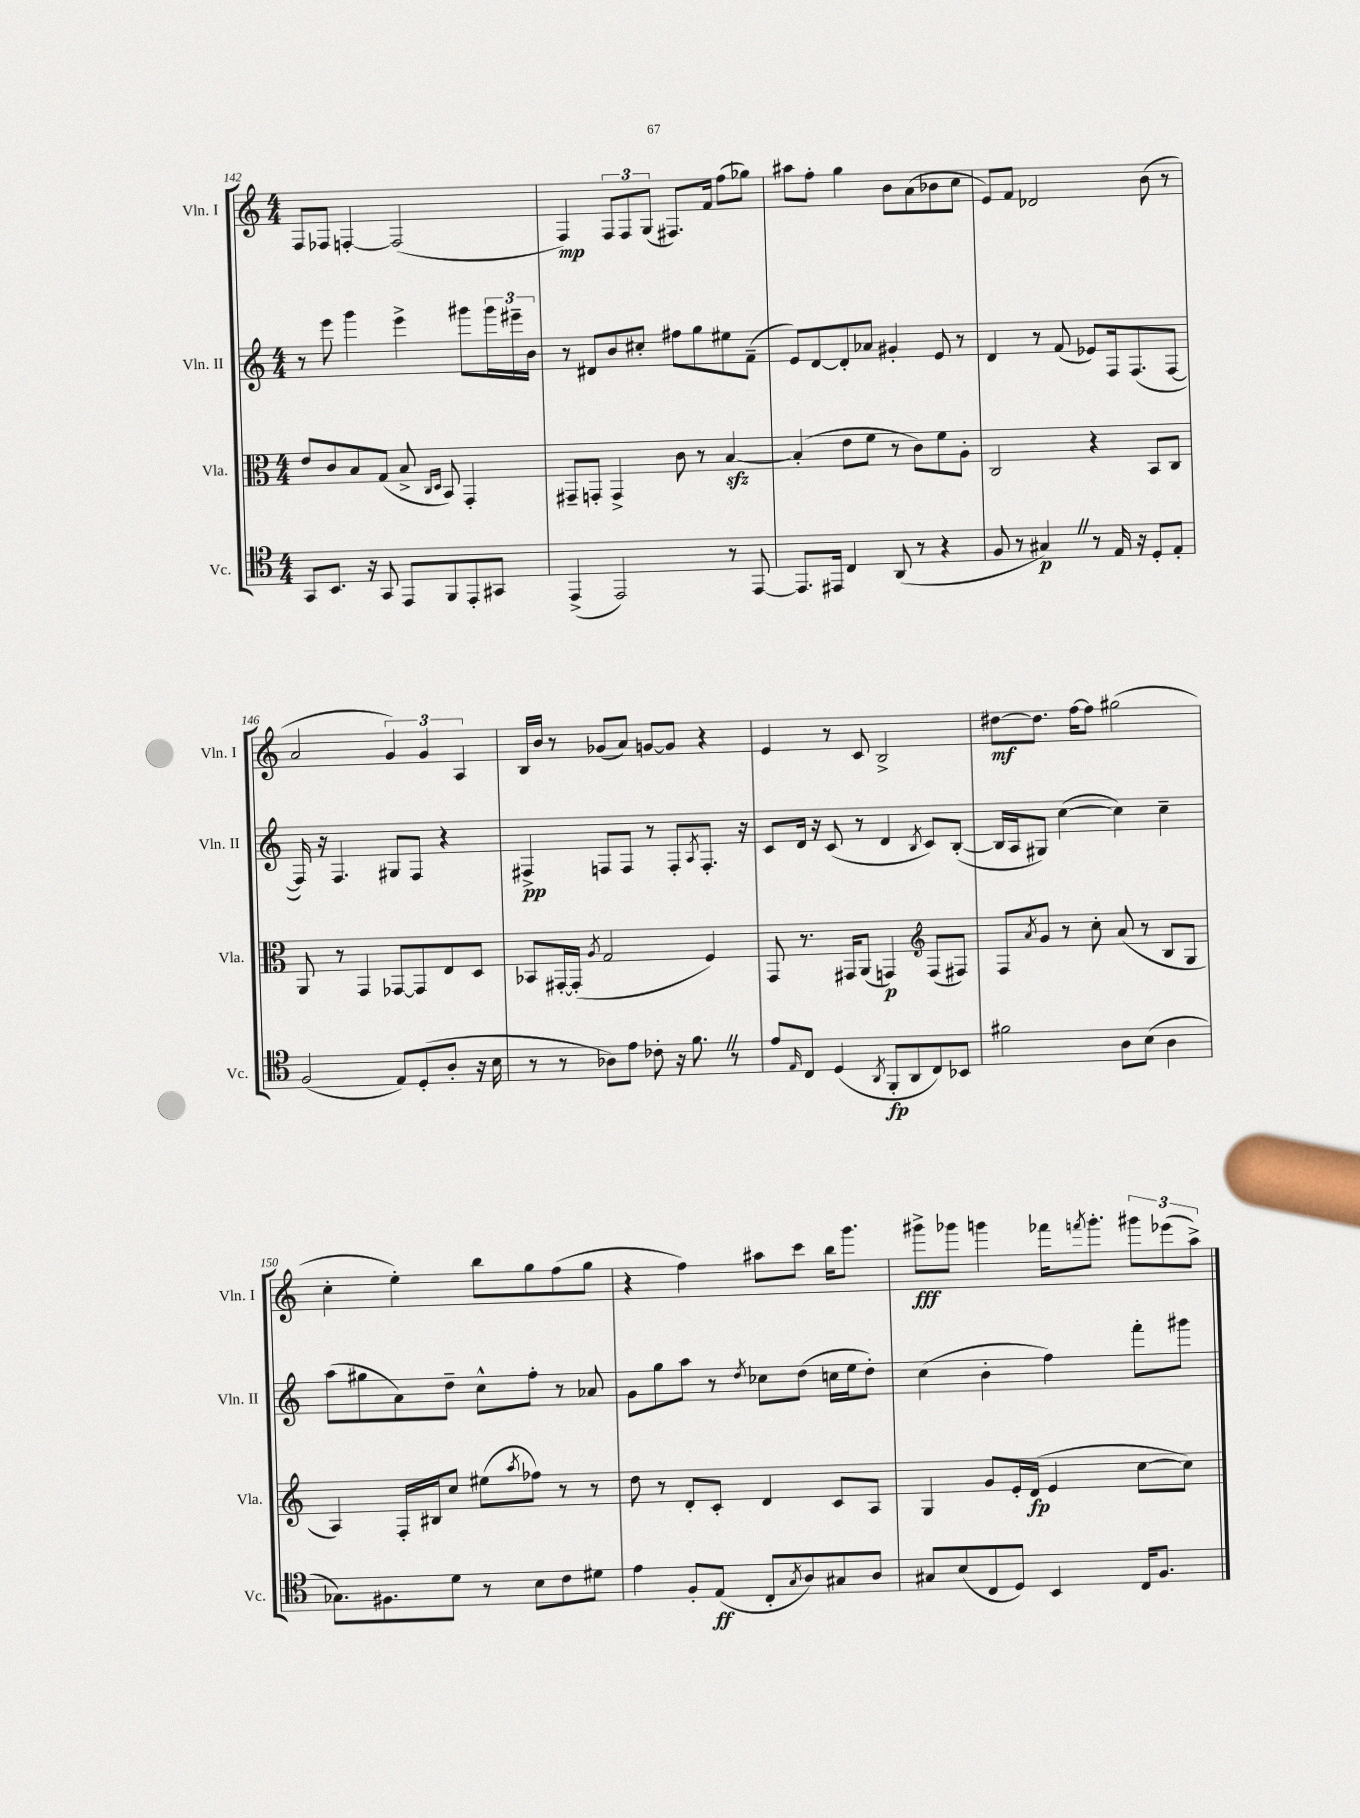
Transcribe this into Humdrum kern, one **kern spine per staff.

**kern	**kern	**kern	**kern
*staff4	*staff3	*staff2	*staff1
*clefC4	*clefC3	*clefG2	*clefG2
*k[]	*k[]	*k[]	*k[]
*M4/4	*M4/4	*M4/4	*M4/4
8GG/L	8e/L	8r	8F/L
8.BB/J	8c/	8eee\	8F-/J
.	8B/	4ggg\	[4F'/
16r	.	.	.
8GG/	(8G/J	.	.
8EE/L	8B^/	4eee^\	(2F/]
.	16qqC/LL	.	.
.	16qqD/JJ	.	.
8FF/	8BB/)	.	.
8EE'/	4GG'/	8ggg#\L	.
8GG#/J	.	24ggg#\L	.
.	.	24eee#~\	.
.	.	24b\JJ	.
=	=	=	=
(4EE^/	8GG#~/L	8r	4F/)
.	8GG'/J	8d#/L	.
2EE/)	4GG^/	8b/	12F/L
.	.	.	12F/
.	.	8cc#'/J	.
.	.	.	(12G/J
.	8c\	8ff#\L	8.F#/L)
.	8r	8gg\	.
.	.	.	16f/Jk
8r	[4B/	8ee#\	(8ff\L
[8EE/	.	(8f~\J	8gg-\J)
=	=	=	=
8.EE/]L	(4B'/]	8e/L)	8aa#\L
.	.	[8d/	8ff'\J
16EE#/Jk	.	.	.
4C/	8e\L	8d'/]	4gg\
.	8f\J	8a-/J	.
(8AA/	8r	4g#'/	8b\L
8r	8c\L)	.	(8a\
4r	8f\	8e/	8b-\
.	8A'\J	8r	8cc\J
=	=	=	=
8F/	2C/	4d/	8e/L)
8r	.	.	8f/J
4G#/)	.	8r	2d-/
.	.	(8f/	.
8r	4r	8e-/L)	.
16E/	.	16F/k	.
16r	.	(8.F/	.
8D'/L	8BB/L	.	(8b\
8E'/J	8C/J	[8F/J	8r
=	=	=	=
(2F/	8AA/	16F/])	2a/
.	.	16r	.
.	8r	4.F/	.
.	4GG/	.	.
8E/L)	[8GG-/L	8G#/L	6g/)
(8D'/	8GG-/]	8F/J	.
.	.	.	6g/
8A'/J	8E/	4r	.
.	.	.	6A/
16r	8D/J	.	.
16B\	.	.	.
=	=	=	=
8r	8BB-/L	4F#^/	16B/LL
.	.	.	16b/JJ
8r	[16GG#'/L	.	8r
.	(16GG#'/]JJ	.	.
.	8qA/	.	.
8A-\L)	2G/	8F/L	(8g-/L
8e\J	.	8F/J	8a/J)
8c-'\	.	8r	[8g/L
16r	.	8F'/L	8g/]J
8.f\	.	.	.
.	.	8qA/	.
.	4F/)	8.F'/J	4r
8r	.	.	.
.	.	16r	.
=	=	=	=
8e/L	8GG/	8c/L	4e/
16qqE/	.	.	.
8C/J	8.r	16d/Jk	.
.	.	16r	.
(4D/	.	(8c/	8r
.	16GG#/LK	.	.
.	(8AA/J	8r	8c/
8qAA/	.	.	.
8FF'/L	4GG/)	4d/	2B^/
8AA/	.	.	.
*	*clefG2	*	*
.	.	8qB/	.
8C/)	(8F/L	8c/L)	.
8BB-/J	8F#/J)	([8B'/J	.
=	=	=	=
2f#\	8F/L	16B/]LL	[8dd#\L
.	.	16A/J	.
.	8qa/	.	.
.	8g/J	8G#/J)	8.dd#\]J
.	8r	([4cc\	.
.	.	.	[16ff\LK
.	8cc'\	.	8ff\]J
8A\L	(8a/	4cc\])	(2gg#\
(8B\J	8r	.	.
4A\	8B/L	4cc~\	.
.	8G/J	.	.
=	=	=	=
8.G-\L)	4A/)	(8aa\L	4cc'\
.	.	8gg#\	.
8.F#\	.	.	.
.	16F'/LL	8a\)	4ee'\)
.	16B#/J	.	.
8d\J	8cc/J	8dd~\J	.
8r	(8ee#\L	8cc^^\L	8bb\L
.	8qaa/	.	.
8B\L	8ff-\J)	8ff'\J	8gg\
8c\	8r	8r	(8ff\
8d#\J	8r	8a-/	8gg\J
=	=	=	=
4e\	8dd\	8g\L	4r
.	8r	8gg\	.
8F'/L	8d'/L	8aa\J	4ff\)
(8E/J	8c'/J	8r	.
.	.	8qdd/	.
8C'/L	4d/	8cc-\L	8aa#\L
8qG/	.	.	.
8A/)	.	(8dd\J	8ccc\J
8G#/	8c/L	16cc\LL	16bb\LK
.	.	16ee\J	8.ggg\J
8A/J	8A/J	8dd'\J)	.
=	=	=	=
8G#/L	4G/	(4cc\	8ggg#^\L
(8B/	.	.	8ggg-\J
8C/	8g/L	4b'\	4ggg\
8D/J)	16e'/L	.	.
.	(16d/JJ	.	.
4BB/	4e/	4ff\)	16fff-\LK
.	.	.	8qfff/
.	.	.	8.ggg'\J
16C/LK	[8cc\L	8fff'\L	12ggg#\L
8.F/J	.	.	.
.	.	.	(12eee-\
.	8cc\]J)	8ggg#\J	.
.	.	.	12aa^\J)
==	==	==	==
*-	*-	*-	*-
